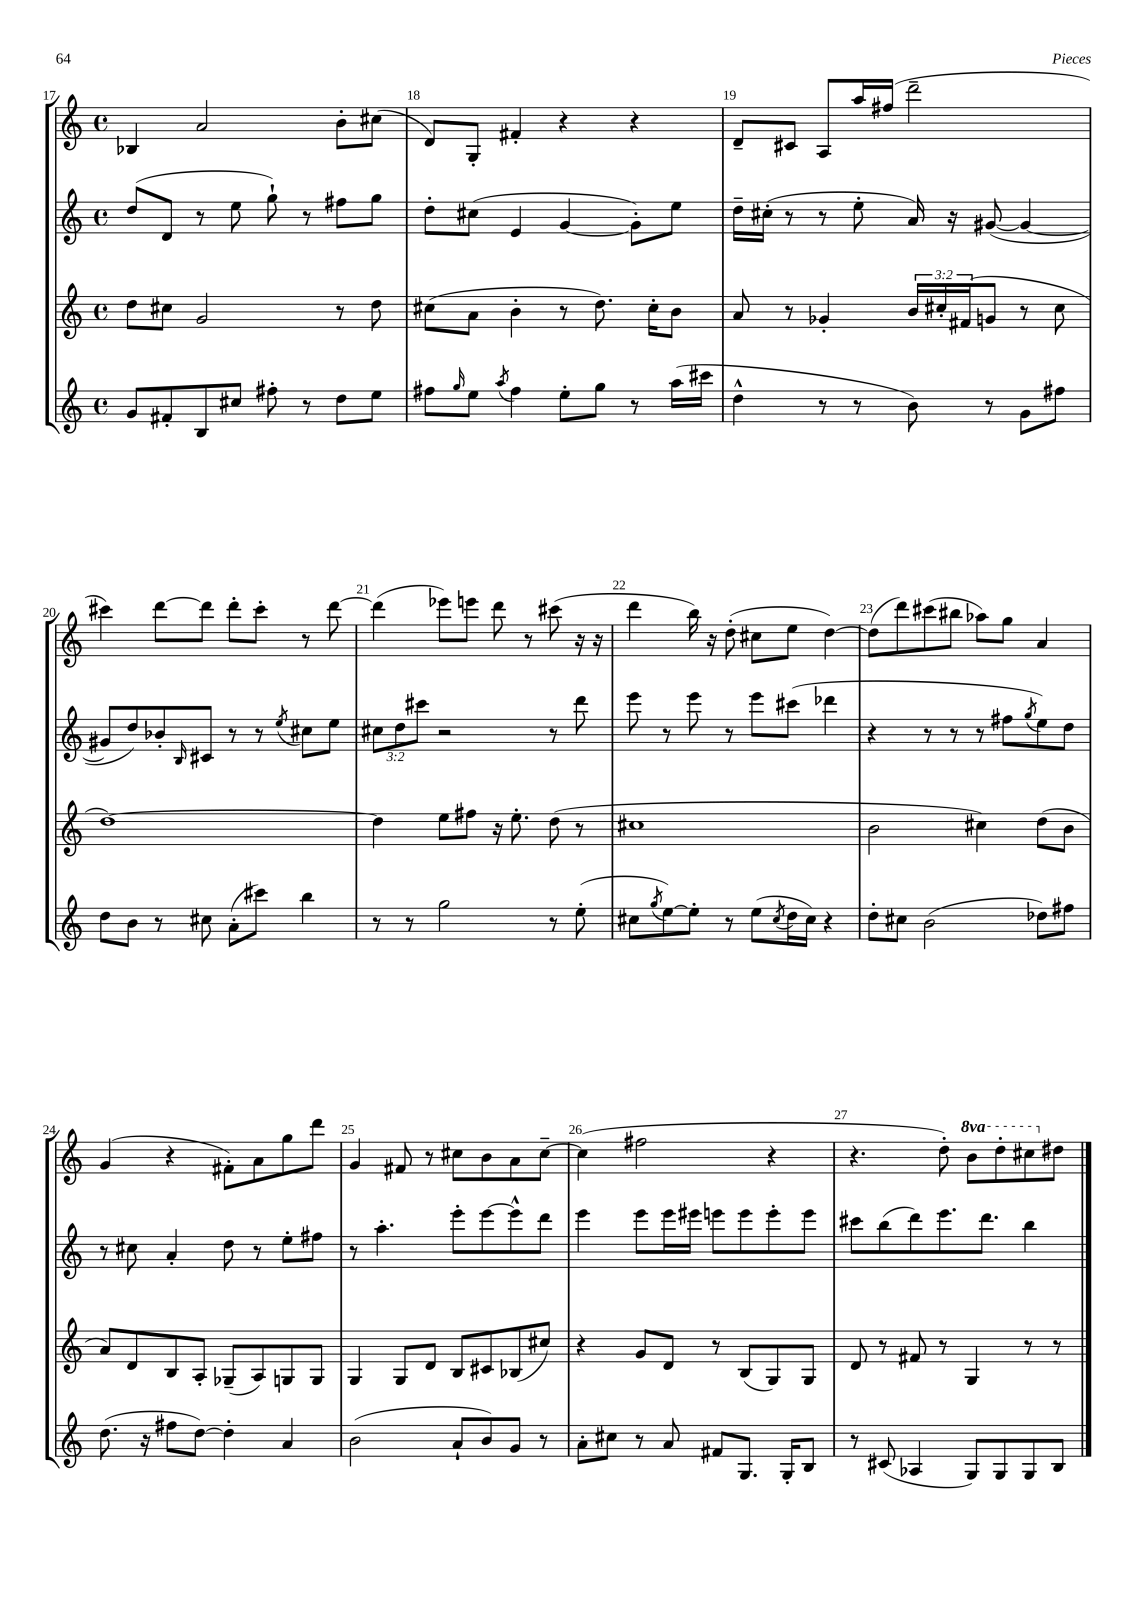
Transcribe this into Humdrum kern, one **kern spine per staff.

**kern	**kern	**kern	**kern
*staff4	*staff3	*staff2	*staff1
*clefG2	*clefG2	*clefG2	*clefG2
*k[]	*k[]	*k[]	*k[]
*M4/4	*M4/4	*M4/4	*M4/4
*met(c)	*met(c)	*met(c)	*met(c)
8g	8dd	(8dd	4B-
8f#'	8cc#	8d	.
8B	2g	8r	2a
8cc#	.	8ee	.
8ff#'	.	8gg`)	.
8r	.	8r	.
8dd	8r	8ff#	8b'
8ee	8dd	8gg	(8cc#
=	=	=	=
8ff#	(8cc#	8dd'	8d)
16qqgg	.	.	.
8ee	8a	(8cc#	8G'
8qaa	.	.	.
4ff#	4b'	4e	4f#'
8ee'	8r	[4g	4r
8gg	8.dd)	.	.
8r	.	8g'])	4r
.	16cc#'	.	.
(16aa	8b	8ee	.
16ccc#	.	.	.
=	=	=	=
4dd^^	8a	16dd~	8d~
.	.	(16cc#'	.
.	8r	8r	8c#
8r	4g-'	8r	8A
8r	.	8ee'	16aa
.	.	.	(16ff#
8b)	24b	16a)	2ddd~
.	24cc#'	.	.
.	.	16r	.
.	(24f#	.	.
8r	8g	([8g#	.
8g	8r	4g#_	.
8ff#	8cc#	.	.
=	=	=	=
8dd	[1dd)	8g#]	4ccc#)
8b	.	8dd)	.
8r	.	8b-'	[8ddd
.	.	16qqB	.
8cc#	.	8c#	8ddd]
(8a'	.	8r	8ddd'
8ccc#)	.	8r	8ccc#'
.	.	8qee	.
4bb	.	8cc#	8r
.	.	8ee	[8ddd
=	=	=	=
8r	4dd]	12cc#	(4ddd]
.	.	12dd	.
8r	.	.	.
.	.	12ccc#	.
2gg	8ee	2r	8eee-)
.	8ff#	.	8eee
.	16r	.	8ddd
.	8.ee'	.	.
.	.	.	8r
8r	(8dd	8r	(8ccc#
(8ee'	8r	8ddd	16r
.	.	.	16r
=	=	=	=
8cc#	1cc#	8eee	4ddd
8qgg	.	.	.
[8ee)	.	8r	.
8ee']	.	8eee	16bb)
.	.	.	16r
8r	.	8r	(8dd'
(8ee	.	8eee	8cc#
8qcc#	.	.	.
16dd	.	(8ccc#	8ee
16cc#)	.	.	.
4r	.	4ddd-	[4dd)
=	=	=	=
8dd'	2b	4r	(8dd]
8cc#	.	.	8ddd)
(2b	.	8r	(8ccc#
.	.	8r	8bb#
.	4cc#)	8r	8aa-)
.	.	8ff#	8gg
.	.	8qgg	.
8dd-)	(8dd	8ee)	4a
8ff#	8b	8dd	.
=	=	=	=
(8.dd	8a)	8r	(4g
.	8d	8cc#	.
16r	.	.	.
8ff#	8B	4a'	4r
[8dd)	8A'	.	.
4dd']	(8G-~	8dd	8f#')
.	8A)	8r	8a
4a	8G	8ee'	8gg
.	8G	8ff#	8ddd
=	=	=	=
(2b	4G	8r	4g
.	.	4.aa'	.
.	8G	.	8f#
.	8d	.	8r
8a`	8B	8eee'	8cc#
8b)	8c#	[8eee	8b
8g	(8B-	8eee^^]	8a
8r	8cc#)	8ddd	[8cc#~
=	=	=	=
8a'	4r	4eee	(4cc#]
8cc#	.	.	.
8r	8g	8eee	2ff#
8a	8d	16eee	.
.	.	16eee#	.
8f#	8r	8eee	.
8.G	(8B	8eee	.
.	8G)	8eee'	4r
16G'	.	.	.
8B	8G	8eee	.
=	=	=	=
8r	8d	8ccc#	4.r
(8c#	8r	(8bb	.
4A-	8f#	8ddd)	.
.	8r	8.eee	8dd')
8G)	4G	.	8bb
.	.	8.ddd	.
8G	.	.	8ddd'
8G	8r	4bb	8ccc#
8B	8r	.	8dd#
==	==	==	==
*-	*-	*-	*-
